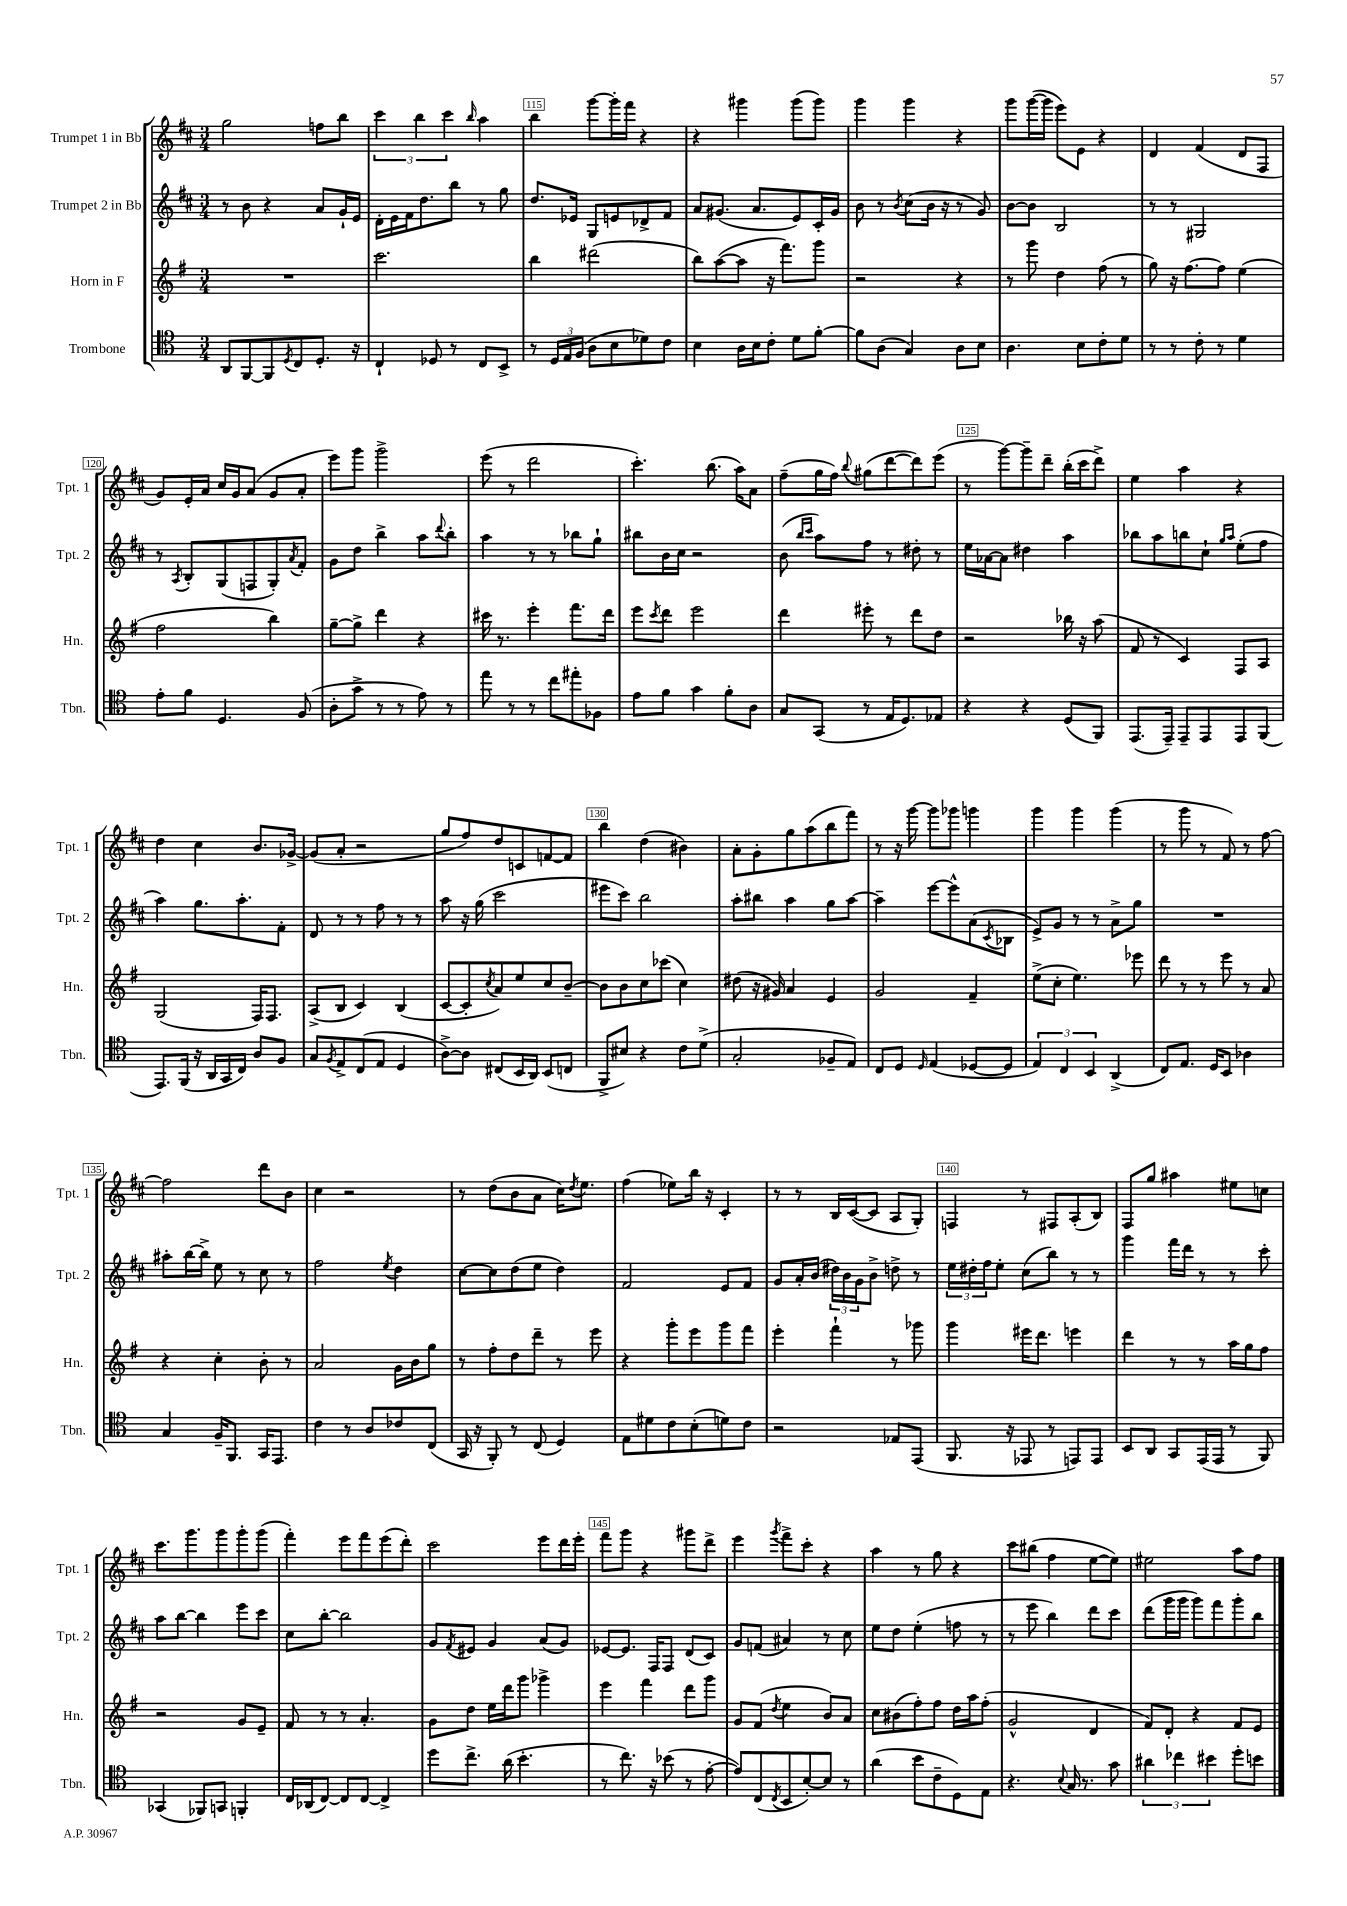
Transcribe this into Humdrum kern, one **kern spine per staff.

**kern	**kern	**kern	**kern
*part4	*part3	*part2	*part1
*staff4	*staff3	*staff2	*staff1
*I"Trombone	*I"Horn in F	*I"Trumpet 2 in Bb	*I"Trumpet 1 in Bb
*I'Tbn.	*I'Hn.	*I'Tpt. 2	*I'Tpt. 1
*clefC4	*clefG2	*clefG2	*clefG2
*k[]	*k[f#]	*k[f#c#]	*k[f#c#]
*M3/4	*M3/4	*M3/4	*M3/4
=113	=113	=113	=113
8AA/L	2.r	8r	2gg\
[8FF/	.	8b\	.
8FF/]	.	4r	.
8qD/	.	.	.
8C/	.	.	.
8.D'/J	.	8a/L	8ffn\L
.	.	16g`/L	8bb\J
16r	.	16e/JJ	.
=114	=114	=114	=114
4C`/	2.ccc\	16d'\LL	6ccc#\
.	.	16e\	.
.	.	16f#\J	.
.	.	.	6bb\
.	.	8.dd\	.
8D-X/	.	.	.
.	.	.	6ccc#\
8r	.	8bb\J	.
.	.	.	16qqbb/
8C/L	.	8r	4aa\
8BB^/J	.	8gg\	.
=115	=115	=115	=115
8r	4bb\	8.dd/L	4bb\
24D/LL	.	.	.
24E/	.	.	.
.	.	16e-X/Jk	.
(24F/JJ	.	.	.
8A\L	(2ddd#X\	8G/L	[8ggg\L
8B\	.	8en/	16ggg'\L]
.	.	.	16fff#\JJ
8d-X\)	.	8d-X^/	4r
8c\J	.	8f#/J	.
=116	=116	=116	=116
4B\	8bb\L)	8a/L	4r
.	([8aa\	(8.g#X/J	.
16A\LL	8aa\J]	.	4ggg#X\
16B\J	.	8.a/L	.
8c'\J	16r	.	.
.	8.fff#\L)	.	.
8d\L	.	8e/)	(8ggg#\L
[8f'\J	8ggg\J	16c#'/L	8ggg#\J)
.	.	16g#/JJ	.
=117	=117	=117	=117
8f\L]	2r	8b\	4ggg\
(8A\J	.	8r	.
.	.	8qb/	.
4G/)	.	(8cc#\L	4ggg\
.	.	16b\Jk	.
.	.	16r	.
8A\L	4r	8r	4r
8B\J	.	8g/)	.
=118	=118	=118	=118
4.A\	8r	[8b\L	8ggg\L
.	8ggg\	8b\J]	([16ggg\L
.	.	.	16ggg\JJ]
.	4dd\	2B/	8eee\L)
8B\L	.	.	8e\J
8c'\	(8ff#\	.	4r
8d\J	8r	.	.
=119	=119	=119	=119
8r	8gg\)	8r	4d/
8r	16r	8r	.
.	[8.ff#\L	.	.
8c'\	.	2G#X/	(4f#/
8r	8ff#\J]	.	.
4d\	(4ee\	.	8d/L
.	.	.	8F#/J
!!LO:LB:g=z
=120	=120	=120	=120
8e'\L	2ff#\	8r	8g/L)
.	.	8qA/	.
8f\J	.	8B'/L	16e'/L
.	.	.	16a/JJ
4.D/	.	(8G/	16cc#/LL
.	.	.	16g/J
.	.	8Fn/	(8a/J
.	4bb\)	8G'/)	8g/L
.	.	8qa/	.
(8F/	.	8f#'/J	8a'/J
=121	=121	=121	=121
8A'\L	[8gg~\L	8g\L	8eee\L)
8g^\J	8gg^\J]	8dd\J	8ggg\J
8r	4ddd\	4bb^\	2ggg^\
8r	.	.	.
8e\)	4r	8aa\L	.
.	.	8qqddd/	.
8r	.	8bb'\J	.
=122	=122	=122	=122
8ee\	16ccc#X\	4aa\	(8eee\
.	8.r	.	.
8r	.	.	8r
8r	4eee'\	8r	2ddd\
8cc\L	.	8r	.
8ee#X'\	8.fff#\L	8bb-X\L	.
8F-X\J	.	8gg`\J	.
.	16ddd\Jk	.	.
=123	=123	=123	=123
8e\L	8eee\L	8bb#X\L	4.ccc#'\)
.	8qccc/	.	.
8f\J	8ddd\J	16b\L	.
.	.	16cc#\JJ	.
4g\	2eee\	2r	.
.	.	.	(8.bb\
8f'\L	.	.	.
.	.	.	16aa\KL)
8A\J	.	.	8a\J
=124	=124	=124	=124
8G/L	4ddd\	(8b\	(8ff#~\L
.	.	16qqbb/LL	.
.	.	16qqccc#/JJ	.
(8GG/J	.	8aa\L)	16gg\L
.	.	.	16ff#\JJ)
.	.	.	8qqbb/
8r	8eee#X'\	8ff#\J	(8gg#X\L
16E/KL	8r	8r	[8ddd\
8.D/)	.	.	.
.	8ddd\L	8dd#X'\	8ddd\])
8E-X/J	8dd\J	8r	(8eee\J
=125	=125	=125	=125
4r	2r	16ee\LL	8r
.	.	[16a-X\J	.
.	.	8a-\J]	[8ggg\L)
4r	.	4dd#X\	8ggg~\]
.	.	.	8ddd~\J
(8D/L	16bb-X\	4aa\	(16bb'\LL
.	16r	.	16ccc#\J
8FF/J)	(8aa\	.	8ddd^\J)
=126	=126	=126	=126
(8.EE/L	8f#/	8bb-X\L	4ee\
.	8r	8aa\	.
16EE~/Jk)	.	.	.
8EE~/L	4c/)	8bbn\	4aa\
8EE/	.	8cc#`\J	.
.	.	16qqgg/LL	.
.	.	16qqaa/JJ	.
8EE/	8F#/L	(8ee'\L	4r
(8FF/J	8A/J	8ff#\J	.
!!LO:LB:g=z
=127	=127	=127	=127
8.EE/L)	(2G/	4aa\)	4dd\
(16FF/Jk	.	.	.
16r	.	8.gg\L	4cc#\
16AA/LL	.	.	.
16GG/	.	.	.
16C/JJ)	.	8.aa'\	.
8A/L	16F#/KL)	.	8.b/L
.	8.F#/J	.	.
8F/J	.	8f#'\J	.
.	.	.	[16g-X^/Jk
=128	=128	=128	=128
8G/L	(8A^/L	8d/	(8g-/L]
8qF/	.	.	.
8E^/	8B/J	8r	8a'/J
(8C/	4c/)	8r	2r
8E/J	.	8ff#\	.
4D/	(4B/	8r	.
.	.	8r	.
=129	=129	=129	=129
[8A^\L)	[8c/L	8aa\	8gg/L
8A\J]	8c'/]	16r	8ff#/)
.	.	(16gg\	.
.	8qcc/	.	.
(8C#X/L	8a/)	2ccc#\	8dd/
16BB/L	8ee/	.	8cn/
16AA/JJ)	.	.	.
(8BB/L	8cc/	.	[8fn/
8Cn/J	[8b~/J	.	8f/J]
=130	=130	=130	=130
8FF^/L	8b\L]	8eee#X\L	4bb\
8B#X/J)	8b\	8ccc#\J)	.
4r	8cc\	2bb\	(4dd\
.	(8ccc-X\J	.	.
8c\L	4cc\)	.	4b#X\)
(8d^\J	.	.	.
=131	=131	=131	=131
2G'/	(8dd#X\	8aa'\L	8a'\L
.	16r	8bb#X\J	8g'\
.	16g#X/)	.	.
.	4a/	4aa\	8gg\
.	.	.	(8aa\
8F-X~/L	4e/	8gg\L	8bb\
8E/J)	.	[8aa\J	8fff#\J)
=132	=132	=132	=132
8C/L	2g/	4aa~\]	8r
8D/J	.	.	16r
.	.	.	[16ggg\
16qqD/	.	.	.
(4E/	.	[8eee\L	8ggg\L]
.	.	8eee^^\]	8ggg-X\J
[8D-X/L	4f#~/	(8a\	4gggn\
.	.	8qc#/	.
8D-/J]	.	8B-X\J	.
=133	=133	=133	=133
6E/)	(8ee^\L	8e^/L)	4ggg\
.	8cc'\J	8g/J	.
6C/	.	.	.
.	4.ee\)	8r	4ggg\
6BB/	.	.	.
.	.	8r	.
(4AA^/	.	8a^\L	(4ggg\
.	8eee-X\	8gg\J	.
=134	=134	=134	=134
8C/L)	8ddd\	2.r	8r
8.E/J	8r	.	8ggg\
.	8r	.	8r
16D/KL	.	.	.
8BB/J	8eee\	.	8f#/)
4A-X\	8r	.	8r
.	8a/	.	[8ff#\
!!LO:LB:g=z
=135	=135	=135	=135
4G/	4r	8aa#X'\L	2ff#\]
.	.	[16bb\L	.
.	.	16bb^\JJ]	.
16F~/KL	4cc'\	8ee\	.
8.FF/J	.	.	.
.	.	8r	.
16GG/KL	8b'\	8cc#\	8ddd\L
8.EE/J	.	.	.
.	8r	8r	8b\J
=136	=136	=136	=136
4c\	2a/	2ff#\	4cc#\
8r	.	.	2r
8A/L	.	.	.
.	.	8qee/	.
8c-X/	16g\LL	4dd\	.
.	16b\J	.	.
(8C/J	8gg\J	.	.
=137	=137	=137	=137
16GG/	8r	[8cc#\L	8r
16r	.	.	.
8FF'/)	8ff#'\L	8cc#\]	(8dd\L
8r	8dd\	(8dd\	8b\
(8C/	8ddd~\J	8ee\J	8a\J
4D/)	8r	4dd\)	16cc#\KL)
.	.	.	8qdd/
.	.	.	8.ee\J
.	8eee\	.	.
=138	=138	=138	=138
8E\L	4r	2f#/	(4ff#\
8d#X\	.	.	.
8c\	8ggg'\L	.	8ee-X\L)
(8B'\	8eee\	.	16bb\Jk
.	.	.	16r
8dn\)	8ggg\	8e/L	4c#'/
8c\J	8fff#\J	8f#/J	.
=139	=139	=139	=139
2r	4eee'\	8g/L	8r
.	.	16a'/L	8r
.	.	(16b/JJ	.
.	4fff#`\	24dd#X\LL)	16B/LL
.	.	24b\	.
.	.	.	([16c#/J
.	.	24g\J	.
.	.	8b^\J	8c#/J]
8E-X/L	8r	8ddn^\	8A/L
(8EE/J	8ggg-X\	8r	8G'/J)
=140	=140	=140	=140
8.FF/	4ggg\	24ee\LL	4Fn/
.	.	24dd#X'\	.
.	.	24ff#\J	.
.	.	8ee'\J	.
16r	.	.	.
8EE-X/	16eee#X\KL	(8cc#\L	8r
.	8.ddd\J	.	.
8r	.	8bb\J)	8F#X/L
8EEn/L)	4eeen\	8r	(8A'/
8EE/J	.	8r	8B/J)
=141	=141	=141	=141
8BB/L	4ddd\	4ggg\	8F#/L
8AA/J	.	.	8gg/J
8GG/L	8r	16fff#\LL	4aa#X\
.	.	16ddd\JJ	.
(16EE/L	8r	8r	.
16EE/JJ	.	.	.
8r	16aa\LL	8r	8ee#X\L
.	16gg\J	.	.
8FF/)	8ff#\J	8ccc#'\	8ccn\J
!!LO:LB:g=z
=142	=142	=142	=142
(4GG-X/	2r	8aa\L	8.ccc#\L
.	.	[8bb\J	.
.	.	.	8.ggg\
8FF-X/L)	.	4bb\]	.
8GGn/J	.	.	8ggg\
4FFn'/	8g/L	8eee\L	8ggg'\
.	8e~/J	8ccc#\J	(8ggg\J
=143	=143	=143	=143
16C/LL	8f#/	8cc#\L	4fff#'\)
(16AA-X/J	.	.	.
[8C/J)	8r	[8bb'\J	.
8C/L]	8r	2bb\]	8eee\L
[8C/J	4.a'/	.	8fff#\
4C^/]	.	.	(8eee\
.	.	.	8ddd'\J)
=144	=144	=144	=144
8dd\L	8g\L	8g/L	2ccc#\
.	.	8qf#/	.
8.cc^\J	8dd\J	8e#X/J	.
.	16ee\LL	4g/	.
(16a\	16ddd\J	.	.
4.b'\	8ggg\J	.	.
.	4ggg-X^\	(8a/L	8eee\L
.	.	8g/J)	16ddd\L
.	.	.	16eee'\JJ
=145	=145	=145	=145
8r	4eee\	[8e-X/L	8fff#\L
8.cc\)	.	8.e-/J]	8ggg\J
.	4fff#\	.	4r
16r	.	16F#/KL	.
(8b-X\	.	8F#/J	.
8r	8ddd\L	(8d/L	8ggg#X\L
[8e'\	8ggg\J	8c#/J)	8ddd^\J
=146	=146	=146	=146
8e/L])	8g/L	8g/L	4eee\
(8C/	(8f#/J	(8fn/J	.
8qC/	8qdd/	.	8qggg/
8BB/	4ee\	4a#X/)	8fff#^\L
[8B'/)	.	.	8ccc#'\J
8B/J]	8b/L)	8r	4r
8r	8a/J	8cc#\	.
=147	=147	=147	=147
(4a\	8cc\L	8ee\L	4aa\
.	(8b#X\	8dd\J	.
8b\L	8ff#'\)	(4ee'\	8r
8c~\	8ff#\J	.	8gg\
8D\)	16dd\LL	8ffn\	4r
.	16aa\J	.	.
8E\J	(8ff#'\J	8r	.
=148	=148	=148	=148
4.r	2g^^/	8r	8ccc#\L
.	.	8eee\	(8bb#X\J
.	.	4bb\)	4ff#\
8qqB/	.	.	.
16G/	.	.	.
8.r	.	.	.
.	4d/	8ddd\L	[8ee\L
8g\	.	8ccc#\J	8ee\J])
=149	=149	=149	=149
6a#X\	8f#/L)	(8ddd\L	2ee#X\
.	8d'/J	16ggg\L	.
6cc-X\	.	.	.
.	.	16ggg\JJ	.
.	4r	8ggg\L)	.
6b#X\	.	.	.
.	.	8fff#\	.
8dd'\L	8f#/L	8ggg'\	8aa\L
8bn\J	8e/J	8bb\J	8ff#\J
==	==	==	==
*-	*-	*-	*-
